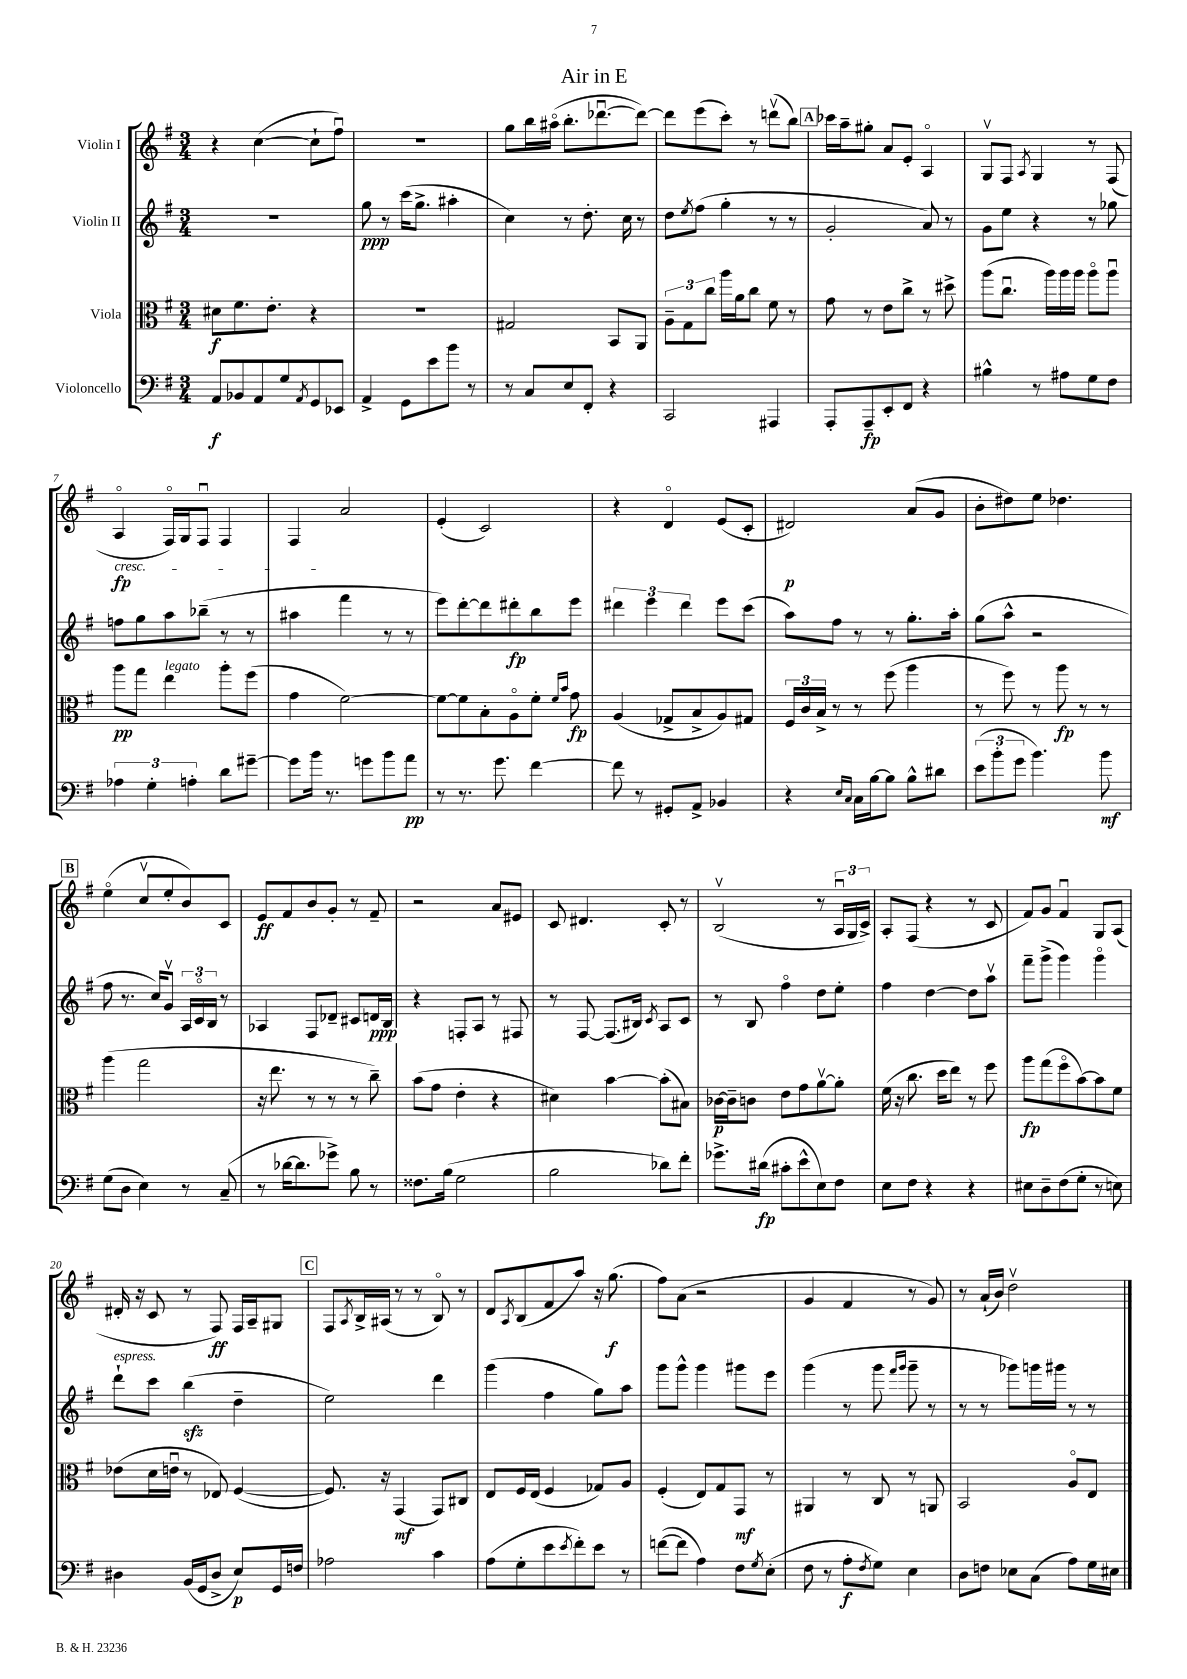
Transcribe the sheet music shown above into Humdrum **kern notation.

**kern	**kern	**kern	**kern
*staff4	*staff3	*staff2	*staff1
*clefF4	*clefC3	*clefG2	*clefG2
*k[f#]	*k[f#]	*k[f#]	*k[f#]
*M3/4	*M3/4	*M3/4	*M3/4
8AA	8d#	2.r	4r
8BB-	8.f#	.	.
8AA	.	.	([4cc
.	8.e'	.	.
8G	.	.	.
8qAA	.	.	.
8GG	4r	.	8cc`]
8EE-	.	.	8ff#u)
=	=	=	=
4AA^	2.r	8gg	2.r
.	.	8r	.
8GG	.	(16ccc	.
.	.	8.gg^	.
8e	.	.	.
8b	.	4aa#'	.
8r	.	.	.
=	=	=	=
8r	2G#	4cc)	8gg
8C	.	.	16bb
.	.	.	(16aa#o
8E	.	8r	8.bb'
8FF#'	.	8.dd'	.
.	.	.	[8.ddd-u
4r	8BB	.	.
.	.	16cc	.
.	8AA	8r	8ddd-_)
=	=	=	=
2CC	12A~	8dd	8ddd-]
.	12G	.	.
.	.	8qee	.
.	.	(8ff#	(8eee
.	12cc	.	.
.	16aa	4gg'	8ccc')
.	16a	.	.
.	8cc	.	8r
4AAA#	8f#	8r	(8dddv
.	8r	8r	8bb)
=	=	=	=
8AAA'	8g	2g'	16ccc-
.	.	.	16aa~
8AAA~	8r	.	8gg#'
8EE'	8e	.	8a
8FF#	8cc^	.	8e'
4r	8r	8a)	4Ao
.	8dd#^	8r	.
=	=	=	=
4B#^^	(8aa	8g	8Gv
.	8.ccu	8ee	8F#
.	.	.	8qA
8r	.	4r	4G
.	16aa)	.	.
8A#	16aa	.	.
.	16aa	.	.
8G	8aao	8r	8r
8F#	8aau	8gg-	(8F#
=	=	=	=
6A-	8aa	8ff	4Ao
.	8gg	8gg	.
6G'	.	.	.
.	4ee	8aa	16F#o)
.	.	.	16G
6A'	.	.	.
.	.	(8bb-~	8F#u
8d	8aa'	8r	4F#
[8g#~	(8ff#	8r	.
=	=	=	=
8g#]	4g	4aa#	4F#
16b	.	.	.
8.r	.	.	.
.	[2f#)	4fff#	2a
8g	.	.	.
8b	.	8r	.
8a	.	8r	.
=	=	=	=
8r	8f#_	8eee)	(4e'
8.r	8f#]	[8ddd'	.
.	8B'	8ddd]	2c)
8.g	.	.	.
.	8Ao	8ddd#'	.
[4f#	8f#'	8bb	.
.	16qqf#	.	.
.	16qqb	.	.
.	8g	8eee	.
=	=	=	=
8f#]	(4A	6ddd#	4r
8r	.	.	.
.	.	6eee	.
8GG#'	8G-^	.	4do
.	.	6ddd#	.
8AA^	8B^	.	.
4BB-	8A)	8eee	(8e
.	8G#	(8ccc	8c'
=	=	=	=
4r	24F#	8aa)	2d#)
.	24c	.	.
.	24B^	.	.
.	8r	8ff#	.
16qqE	.	.	.
16qqC	.	.	.
16C	8r	8r	.
[16B	.	.	.
8B]	(8ff#	8r	.
8B^^	4aa	8.gg'	(8a
8d#	.	.	8g
.	.	16aa'	.
=	=	=	=
(12e	8r	(8gg	8b'
12b'	.	.	.
.	8ff#)	8aa^^	8dd#)
12g	.	.	.
4.b)	8r	2r	8ee
.	8aa	.	4.dd-
.	8r	.	.
8b	8r	.	.
=	=	=	=
(8G	(4aa	8ff#	(4eeo
8D	.	8.r	.
4E)	2gg	.	8ccv
.	.	16cc)	.
.	.	8gv	8ee'
8r	.	24A	8b)
.	.	24co	.
.	.	24B	.
(8C~	.	8r	8c
=	=	=	=
8r	16r	4A-	8e
.	8.ee	.	.
[16d-	.	.	8f#
8.d-]	.	.	.
.	8r	8F#	8b
8g-^)	8r	8d-~	8g'
8B	8r	8c#	8r
8r	8cc~)	16d	8f#~
.	.	16B	.
=	=	=	=
8.F##	(8b	4r	2r
.	8g	.	.
(16B	.	.	.
2G	4e'	8F'	.
.	.	8A	.
.	4r	8r	8a
.	.	8F#	8e#
=	=	=	=
2B	4d#)	8r	8c
.	.	[8F#	4.d#
.	[4b	(8.F#]	.
.	.	16B#)	.
.	.	8qc	.
8d-)	(8b']	8A	8c'
8f#'	8B#)	8c	8r
=	=	=	=
8.g-^	[16c-	8r	(2Bv
.	16c-~]	.	.
.	8c	8B	.
(16d#	.	.	.
8c#'	8e	4ff#o	.
8e^^	8g	.	.
8E)	[8av	8dd	8r
8F#	8a']	8ee'	24Au
.	.	.	24G
.	.	.	24c^)
=	=	=	=
8E	(16f#	4ff#	8A'
.	16r	.	.
8F#	8.cc	.	(8F#
4r	.	[4dd	4r
.	16dd	.	.
.	8ee)	.	.
4r	8r	8dd]	8r
.	8ff#	8aav	8c
=	=	=	=
8E#	8aa	8fff#~	8f#)
8D~	(8gg	(8ggg^	8g
(8F#	8ff#o	4ggg)	4f#u
8G'	[8b)	.	.
8r	8b]	4gggo	8G
8E)	8f#	.	(8A
=	=	=	=
4D#	(8e-	8ddd`	16d#'
.	.	.	16r
.	16d	8ccc	8c
.	16eu	.	.
(16BB	8r	(4bb	8r
16GG	.	.	.
8D#^	8E-)	.	8F#)
8E)	([4F#	4dd~	16F#
.	.	.	16A~
16GG	.	.	8G#
16F	.	.	.
=	=	=	=
2A-	8.F#])	2ee)	8F#
.	.	.	8qA
.	.	.	16B^
.	16r	.	(16A#
.	(4GG	.	8r
.	.	.	8r
4c	8GG)	4ddd	8Bo)
.	8C#	.	8r
=	=	=	=
(8A	8E	(4ggg	8d
.	.	.	8qA
8G'	16F#	.	(8B
.	(16E	.	.
8e	4F#	4ff#	8f#
8qe	.	.	.
8f#')	.	.	8aa)
8e	8G-)	8gg)	16r
.	.	.	(8.gg
8r	8A	8aa	.
=	=	=	=
([8f	(4F#'	8ggg	8ff#)
8f]	.	8ggg^^	(8a
4A)	8E)	4ggg	2r
.	8G	.	.
8F#	8GG	8ggg#	.
8qG	.	.	.
(8E'	8r	8eee	.
=	=	=	=
8F#	4AA#	(4ggg	4g
8r	.	.	.
8A'	8r	8r	4f#
8qF#	.	.	.
8G)	8C	8ggg	.
.	.	16qqfff#	.
.	.	16qqggg	.
4E	8r	8ggg~	8r
.	8AA	8r	8g)
=	=	=	=
8D	2BB	8r	8r
8F	.	8r	(16a`
.	.	.	16b)
8E-	.	8ggg-)	2ddv
(8C	.	16ggg	.
.	.	16ggg#	.
8A)	8Ao	8r	.
16G	8E	8r	.
16E#	.	.	.
==	==	==	==
*-	*-	*-	*-
